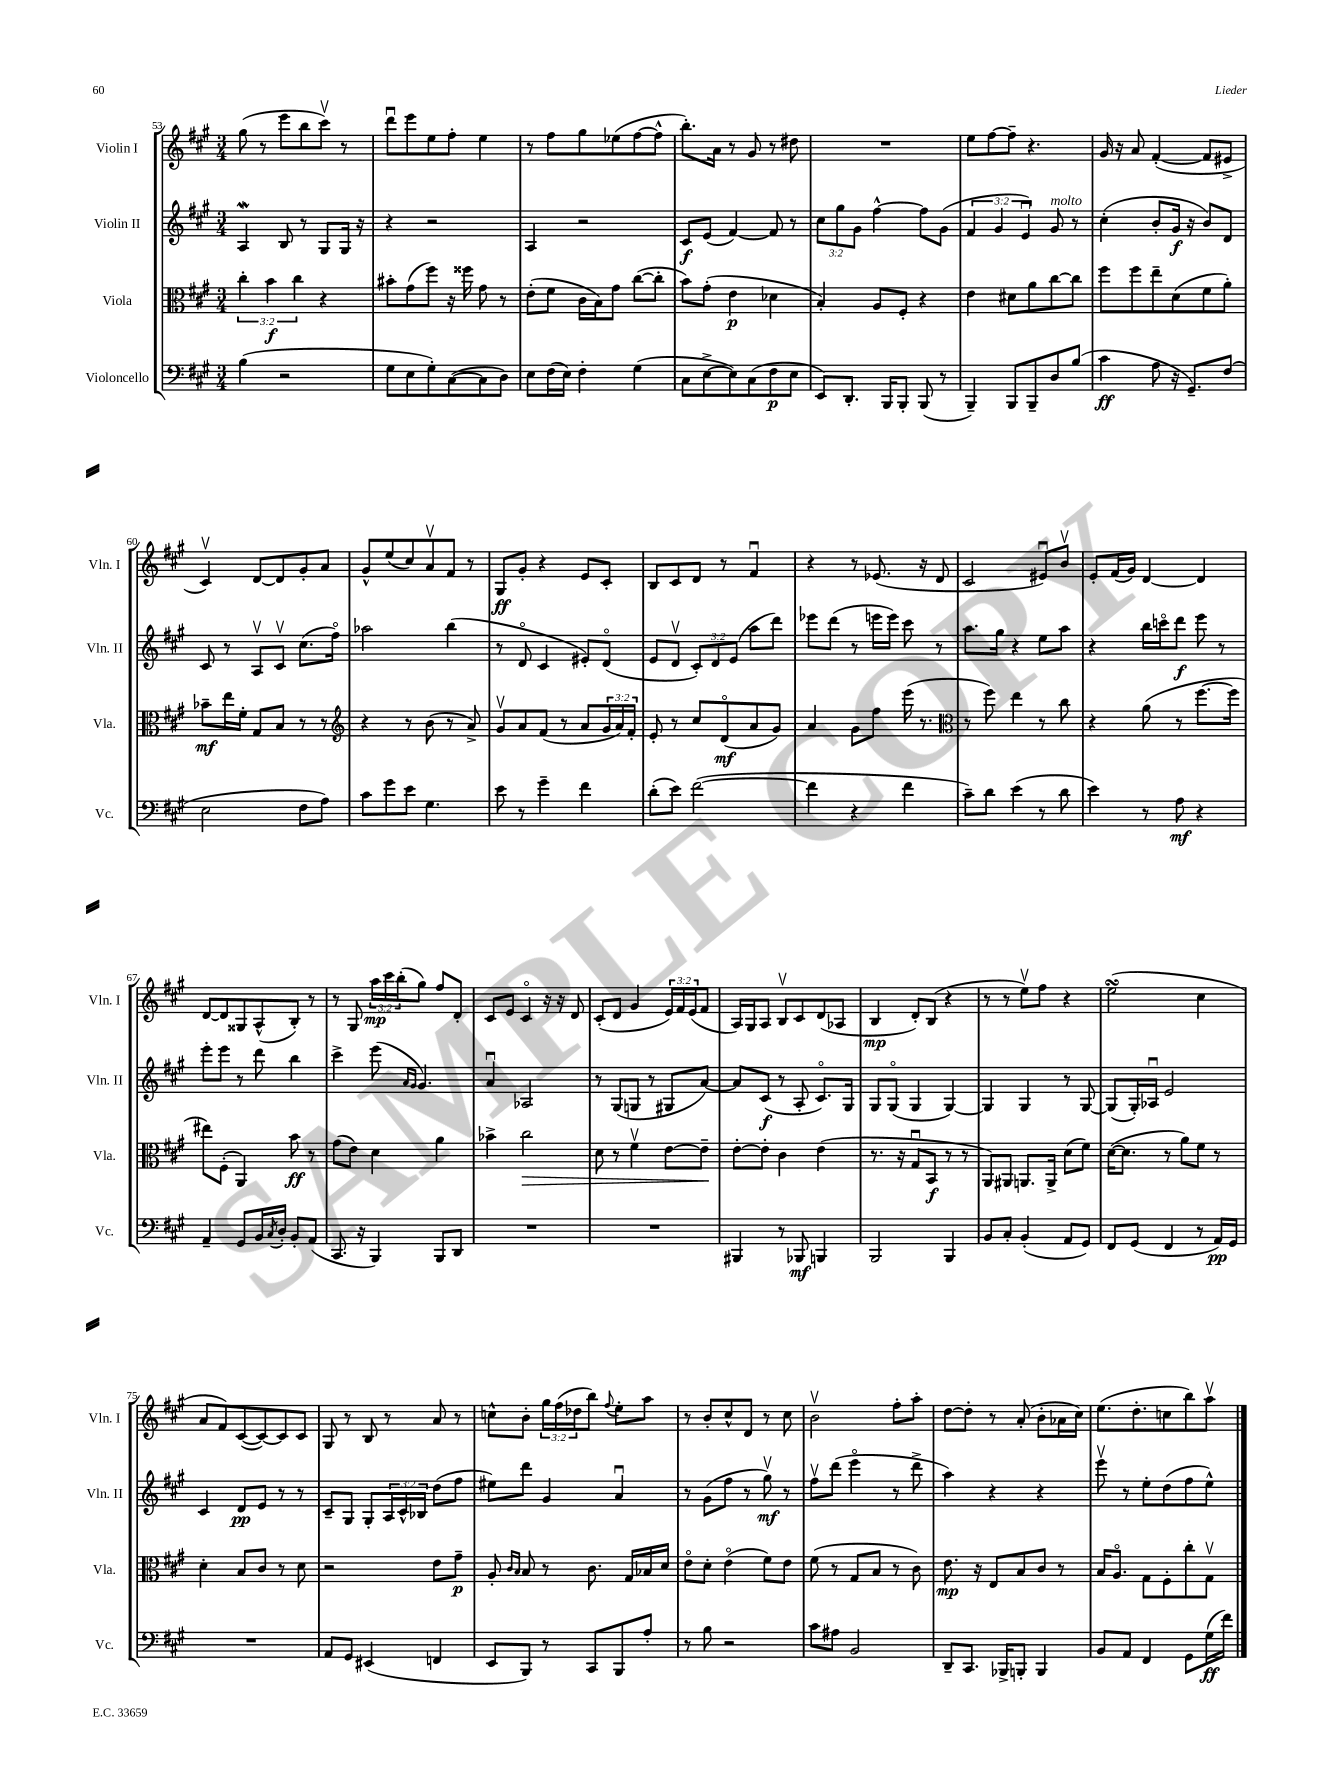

**kern	**kern	**kern	**kern
*staff4	*staff3	*staff2	*staff1
*clefF4	*clefC3	*clefG2	*clefG2
*k[f#c#g#]	*k[f#c#g#]	*k[f#c#g#]	*k[f#c#g#]
*M3/4	*M3/4	*M3/4	*M3/4
(4B	6cc#'	4A	(8gg#
.	.	.	8r
.	6b	.	.
2r	.	8B	8eee
.	6cc#	.	.
.	.	8r	8bb
.	4r	8G#	8ccc#v)
.	.	16G#	8r
.	.	16r	.
=	=	=	=
8G#	8b#'	4r	8dddu
8E	(8g#	.	8eee
8G#')	8ff#)	2r	8ee
([8C#	16r	.	8ff#'
.	16ff##	.	.
8C#]	8g#	.	4ee
8D)	8r	.	.
=	=	=	=
8E	(8e'	4A	8r
(16F#	8f#	.	8ff#
16E)	.	.	.
4F#'	16c#	2r	8gg#
.	16B)	.	.
.	8g#	.	(8ee-
(4G#	([8cc#	.	[8ff#
.	8cc#']	.	8ff#^^]
=	=	=	=
8C#	8b)	8c#	8.bb')
[8E^	(8g#'	(8e	.
.	.	.	16a
8E])	4e	[4f#)	8r
(8C#	.	.	8g#
8F#	4d-	8f#]	8r
8E	.	8r	8dd#
=	=	=	=
8EE)	4B')	12cc#	2.r
.	.	12gg#	.
8.DD'	.	.	.
.	.	12g#	.
.	8A	[4ff#^^	.
16BBB	.	.	.
8BBB'	8F#'	.	.
(8BBB	4r	8ff#]	.
8r	.	(8g#	.
=	=	=	=
4BBB~)	4e	6f#	8ee
.	.	.	[8ff#
.	.	6g#	.
8BBB	8d#	.	8ff#~]
.	.	6eu)	.
8BBB~	8a	.	4.r
8D	[8cc#	8g#	.
(8B	8cc#]	8r	.
=	=	=	=
4c#	8ff#	(4cc#'	16g#
.	.	.	16r
.	8ff#	.	8a
8A	8ee~	8b'	([4f#'
16r	(8d	16g#	.
8.GG#~)	.	16r	.
.	8f#	8b)	8f#]
(8F#	8a')	8d	8e#^
=	=	=	=
2E	8b-~	8c#	4c#v)
.	16ee	8r	.
.	16f#'	.	.
.	8G#	8Av	[8d
.	8B	8c#v	8d]
8F#	8r	(8.cc#	8g#'
8A)	8r	.	8a
.	.	16ff#o)	.
=	=	=	=
*	*clefG2	*	*
8c#	4r	2aa-	8g#^^
8g#	.	.	(8ee
8e	8r	.	8cc#)
4.G#	(8b	.	8av
.	8r	(4bb	8f#
.	8a^)	.	8r
=	=	=	=
8e	8g#v	8r	8G#
8r	8a	8do	8g#'
4g#~	(8f#	4c#	4r
.	8r	.	.
4f#	8a	8e#')	8e
.	24g#	(8do	8c#'
.	24a)	.	.
.	24f#'	.	.
=	=	=	=
(8d'	8e'	8e	8B
8e)	8r	8dv	8c#
([2f#	8cc#	12c#')	8d
.	.	12d	.
.	(8do	.	8r
.	.	(12e	.
.	8a	8aa	4f#u
.	8g#)	8ddd)	.
=	=	=	=
4f#]	4a	8eee-	4r
.	.	(8ddd	.
4r	8g#	8r	8r
.	8ff#	16eee	(8.e-
.	.	16eee)	.
4f#	(16eee	8ccc#	.
.	8.r	.	16r
.	.	8r	8d
=	=	=	=
*	*clefC3	*	*
8c#~)	8r	8.aa	2c#
8d	8ff#)	.	.
.	.	16gg#	.
(4e	4ee	4r	.
8r	8r	8ee	8e#u)
8d	8cc#	8aa	8bv
=	=	=	=
4e)	4r	4r	8e'
.	.	.	(16f#
.	.	.	16g#)
8r	(8a	16bb	[4d
.	.	16ccco	.
8A	8r	8ddd	.
4r	[8.ff#	8eee	4d]
.	.	8r	.
.	16ff#]	.	.
=	=	=	=
4AA~	8ee#)	8eee'	[8d
.	(8F#'	8eee	8d]
8GG#	4AA)	8r	8G##
16BB	.	8ddd	(8A^^
8qC#	.	.	.
16D'	.	.	.
8BB'	8b	4bb	8B')
(8AA	8r	.	8r
=	=	=	=
8.CC#	(8g#	4ccc#^	8r
.	8e)	.	8G#
16r	.	.	.
4BBB)	4d	(8eee	24aa
.	.	.	24ccc#
.	.	.	(24bb'
.	.	16qqa	.
.	.	16qqg#	.
.	.	4.g#)	8gg#)
8BBB	4a	.	8ff#
8DD	.	.	8d'
=	=	=	=
2.r	4b-^	4au	8c#
.	.	.	8e
.	2cc#	2A-	4c#o
.	.	.	16r
.	.	.	16r
.	.	.	8d
=	=	=	=
2.r	8d	8r	(8c#'
.	8r	(8G#	8d
.	4f#v	8G	4g#
.	.	8r	.
.	[8e	8G#	24e)
.	.	.	24f#
.	.	.	(24e
.	8e~]	[8a)	8f#
=	=	=	=
4BBB#	[8e'	8a]	16A)
.	.	.	16G#
.	8e']	(8c#	8A
8r	4c#	8r	8Bv
8BBB-	.	8A'	8c#
4BBB	(4e	8.c#o)	(8d
.	.	.	8A-
.	.	16G#	.
=	=	=	=
2BBB	8.r	8G#	4B
.	.	(8G#o	.
.	16r	.	.
.	8G#u	4G#	8d')
.	8BB	.	(8B
4BBB	8r	[4G#)	4r
.	8r	.	.
=	=	=	=
8BB	8AA)	4G#]	8r
8C#'	8AA#	.	8r
(4BB'	8.AA	4G#	8eev)
.	.	.	8ff#
.	16AA^	.	.
8AA	(8d	8r	4r
8GG#)	8f#)	[8G#	.
=	=	=	=
8FF#	([16d	(8G#]	(2ee
.	8.d]	.	.
(8GG#	.	16G#')	.
.	.	16A-u	.
4FF#	8r	2e	.
.	8a)	.	.
8r	8f#	.	4cc#
16AA)	8r	.	.
16GG#	.	.	.
=	=	=	=
2.r	4d'	4c#	8a
.	.	.	8f#)
.	8B	8d	([8c#
.	8c#	8e	8c#_)
.	8r	8r	8c#]
.	8d	8r	8c#
=	=	=	=
8AA	2r	8c#~	8G#
8GG#	.	8G#	8r
(4EE#	.	8G#'	8B
.	.	24A	8r
.	.	24c#^^	.
.	.	24B-	.
4FF	8e	(8dd	8a
.	8g#~	8ff#	8r
=	=	=	=
8EE	8A'	8ee#)	8cc^^
.	16qqc#	.	.
.	16qqB	.	.
8BBB)	8B	8ddd	8b'
8r	8r	4g#	24gg#
.	.	.	(24ff#
.	.	.	24dd-
8CC#	8.c#	.	8bb)
.	.	.	8qqff#
8BBB	.	4au	8ee'
.	16G#	.	.
8A'	16B-	.	8aa
.	16d	.	.
=	=	=	=
8r	8eo	8r	8r
8B	8d'	(8g#	8b'
2r	(4eo	8ff#	8cc#^^
.	.	8r	8d
.	8f#)	8gg#v)	8r
.	8e	8r	8cc#
=	=	=	=
8c#	(8f#	8ff#v	2bv
8A#	8r	(8ddd	.
2BB	8G#	4eeeo	.
.	8B	.	.
.	8r	8r	8ff#'
.	8c#)	8ddd^	8aa'
=	=	=	=
8DD~	8.e	4aa)	[8dd
8.CC#	.	.	8dd']
.	16r	.	.
.	8E	4r	8r
16BBB-^	.	.	.
8BBB'	8B	.	(8a'
4BBB	8c#	4r	8b'
.	8r	.	16a-
.	.	.	16cc#)
=	=	=	=
8BB	16B	8eeev	(8.ee
.	8.Ao	.	.
8AA	.	8r	.
.	.	.	8.dd'
4FF#	8G#	8ee'	.
.	8F#'	(8dd	8cc
8GG#	8cc#'	8ff#	8bb)
(16G#	8G#v	8ee^^)	8aav
16f#)	.	.	.
==	==	==	==
*-	*-	*-	*-
